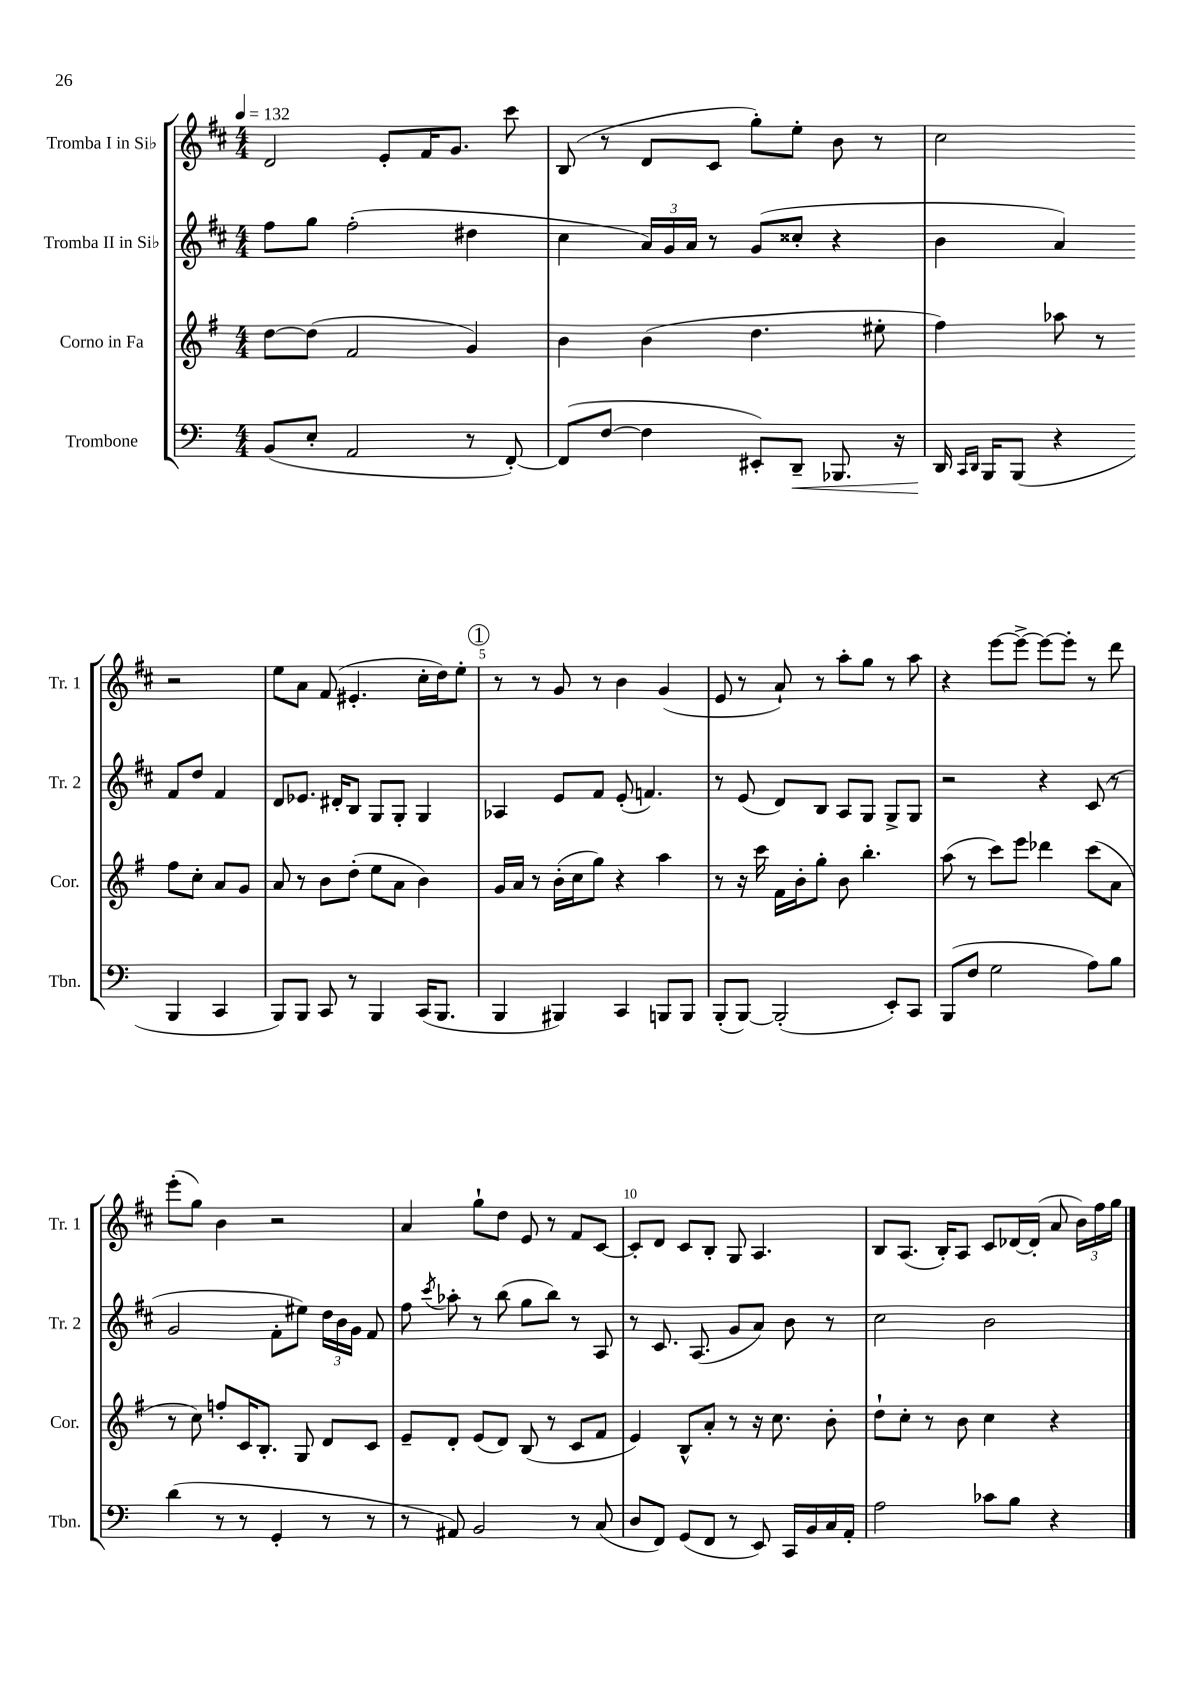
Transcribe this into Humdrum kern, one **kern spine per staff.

**kern	**dynam	**kern	**kern	**kern
*part4	*part4	*part3	*part2	*part1
*staff4	*staff4	*staff3	*staff2	*staff1
*I"Trombone	*	*I"Corno in Fa	*I"Tromba II in Si♭	*I"Tromba I in Si♭
*I'Tbn.	*	*I'Cor.	*I'Tr. 2	*I'Tr. 1
*clefF4	*	*clefG2	*clefG2	*clefG2
*k[]	*	*k[f#]	*k[f#c#]	*k[f#c#]
*M4/4	*	*M4/4	*M4/4	*M4/4
*MM132	*	*MM132	*MM132	*MM132
=1	=1	=1	=1	=1
(8BB/L	.	[8dd\L	8ff#\L	2d/
8E'/J	.	(8dd\J]	8gg\J	.
2AA/	.	2f#/	(2ff#'\	.
.	.	.	.	8e'/L
.	.	.	.	16f#/K
.	.	.	.	8.g/J
8r	.	4g/)	4dd#X\	.
[8FF'/)	.	.	.	8ccc#\
=2	=2	=2	=2	=2
(8FF/L]	.	4b\	4cc#\	(8B/
[8F/J	.	.	.	8r
4F\]	.	(4b\	24a/LL)	8d/L
.	.	.	24g/	.
.	.	.	24a/JJ	.
.	.	.	8r	8c#/J
8EE#X'/L)	.	4.dd\	(8g/L	8gg'\L)
!	!LO:HP:b	!	!	!
8DD~/J	<	.	8cc##X'/J	8ee'\J
8.BBB-X/	.	.	4r	8b\
.	.	8ee#X'\	.	8r
16r	.	.	.	.
=3	=3	=3	=3	=3
16DD/	.	4ff#\)	4b\	2cc#\
16qqCC/LL	.	.	.	.
16qqDD/JJ	.	.	.	.
16BBB/KL	[	.	.	.
(8BBB/J	.	.	.	.
4r	.	8aa-X\	4a/)	.
.	.	8r	.	.
4BBB/	.	8ff#\L	8f#/L	2r
.	.	8cc'\J	8dd/J	.
4CC/	.	8a/L	4f#/	.
.	.	8g/J	.	.
!!LO:LB:g=z
=4	=4	=4	=4	=4
8BBB/L)	.	8a/	8d/L	8ee\L
8BBB/J	.	8r	8.e-X/J	8a\J
8CC/	.	8b\L	.	(8f#/
.	.	.	16d#X'/KL	.
8r	.	(8dd'\J	8B/J	4.e#X'/
4BBB/	.	8ee\L	8G/L	.
.	.	8a\J	8G'/J	.
(16CC/KL	.	4b\)	4G/	16cc#'\LL
8.BBB/J	.	.	.	16dd\J)
.	.	.	.	8ee'\J
!!LO:REH:place=s1:t=1
=5	=5	=5	=5	=5
4BBB/	.	16g/LL	4A-X/	8r
.	.	16a/JJ	.	.
.	.	8r	.	8r
4BBB#X/)	.	(16b'\LL	8e/L	8g/
.	.	16cc\J	.	.
.	.	8gg\J)	8f#/J	8r
4CC/	.	4r	(8e'/	4b\
.	.	.	4.fn/)	.
8BBBn/L	.	4aa\	.	(4g/
8BBB/J	.	.	.	.
=6	=6	=6	=6	=6
(8BBB'/L	.	8r	8r	8e/
[8BBB/J)	.	16r	(8e/	8r
.	.	16ccc\	.	.
(2BBB'/]	.	16f#\LL	8d/L)	8a`/)
.	.	16b'\J	.	.
.	.	8gg'\J	8B/J	8r
.	.	8b\	8A/L	8aa'\L
.	.	4.bb'\	8G/J	8gg\J
8EE'/L)	.	.	8G^/L	8r
8CC/J	.	.	8G/J	8aa\
=7	=7	=7	=7	=7
(8BBB/L	.	(8aa\	2r	4r
8F/J	.	8r	.	.
2G\	.	8ccc\L)	.	[8eee\L
.	.	8eee\J	.	8eee^\J_
.	.	4ddd-X\	4r	8eee\L_
.	.	.	.	8eee'\J]
8A\L)	.	(8ccc\L	(8c#/	8r
8B\J	.	8a\J	8r	8ddd\
!!LO:LB:g=z
=8	=8	=8	=8	=8
(4d\	.	8r	2g/	(8eee'\L
.	.	8cc\)	.	8gg\J)
8r	.	8ffn'/L	.	4b\
8r	.	16c/K	.	.
.	.	8.B'/J	.	.
4GG'/	.	.	8f#'\L	2r
.	.	8G/	8ee#X\J)	.
8r	.	8d/L	24dd\LL	.
.	.	.	24b\	.
.	.	.	24g\JJ	.
8r	.	8c/J	8f#/	.
=9	=9	=9	=9	=9
8r	.	8e~/L	8ff#\	4a/
.	.	.	8qccc#/	.
8AA#X/)	.	8d'/J	8aa-X'\	.
2BB/	.	(8e/L	8r	8gg`\L
.	.	8d/J)	(8bb\	8dd\J
.	.	(8B/	8gg\L	8e/
.	.	8r	8bb\J)	8r
8r	.	8c/L	8r	8f#/L
(8C/	.	8f#/J	8A/	[8c#/J
=10	=10	=10	=10	=10
8D/L	.	4e/)	8r	8c#'/L]
8FF/J)	.	.	8.c#/	8d/J
(8GG/L	.	8B^^/L	.	8c#/L
.	.	.	(8.A/	.
8FF/J	.	8a'/J	.	8B'/J
8r	.	8r	8g/L	8G/
8EE/)	.	16r	8a/J)	4.A/
.	.	8.cc\	.	.
16CC/LL	.	.	8b\	.
16BB/	.	.	.	.
16C/	.	8b'\	8r	.
16AA'/JJ	.	.	.	.
=11	=11	=11	=11	=11
2A\	.	8dd`\L	2cc#\	8B/L
.	.	8cc'\J	.	(8.A/J
.	.	8r	.	.
.	.	.	.	16B'/KL)
.	.	8b\	.	8A/J
8c-X\L	.	4cc\	2b\	8c#/L
8B\J	.	.	.	[16d-X/L
.	.	.	.	(16d-'/JJ]
4r	.	4r	.	8a/
.	.	.	.	24b\LL)
.	.	.	.	24ff#\
.	.	.	.	24gg\JJ
==	==	==	==	==
*-	*-	*-	*-	*-
